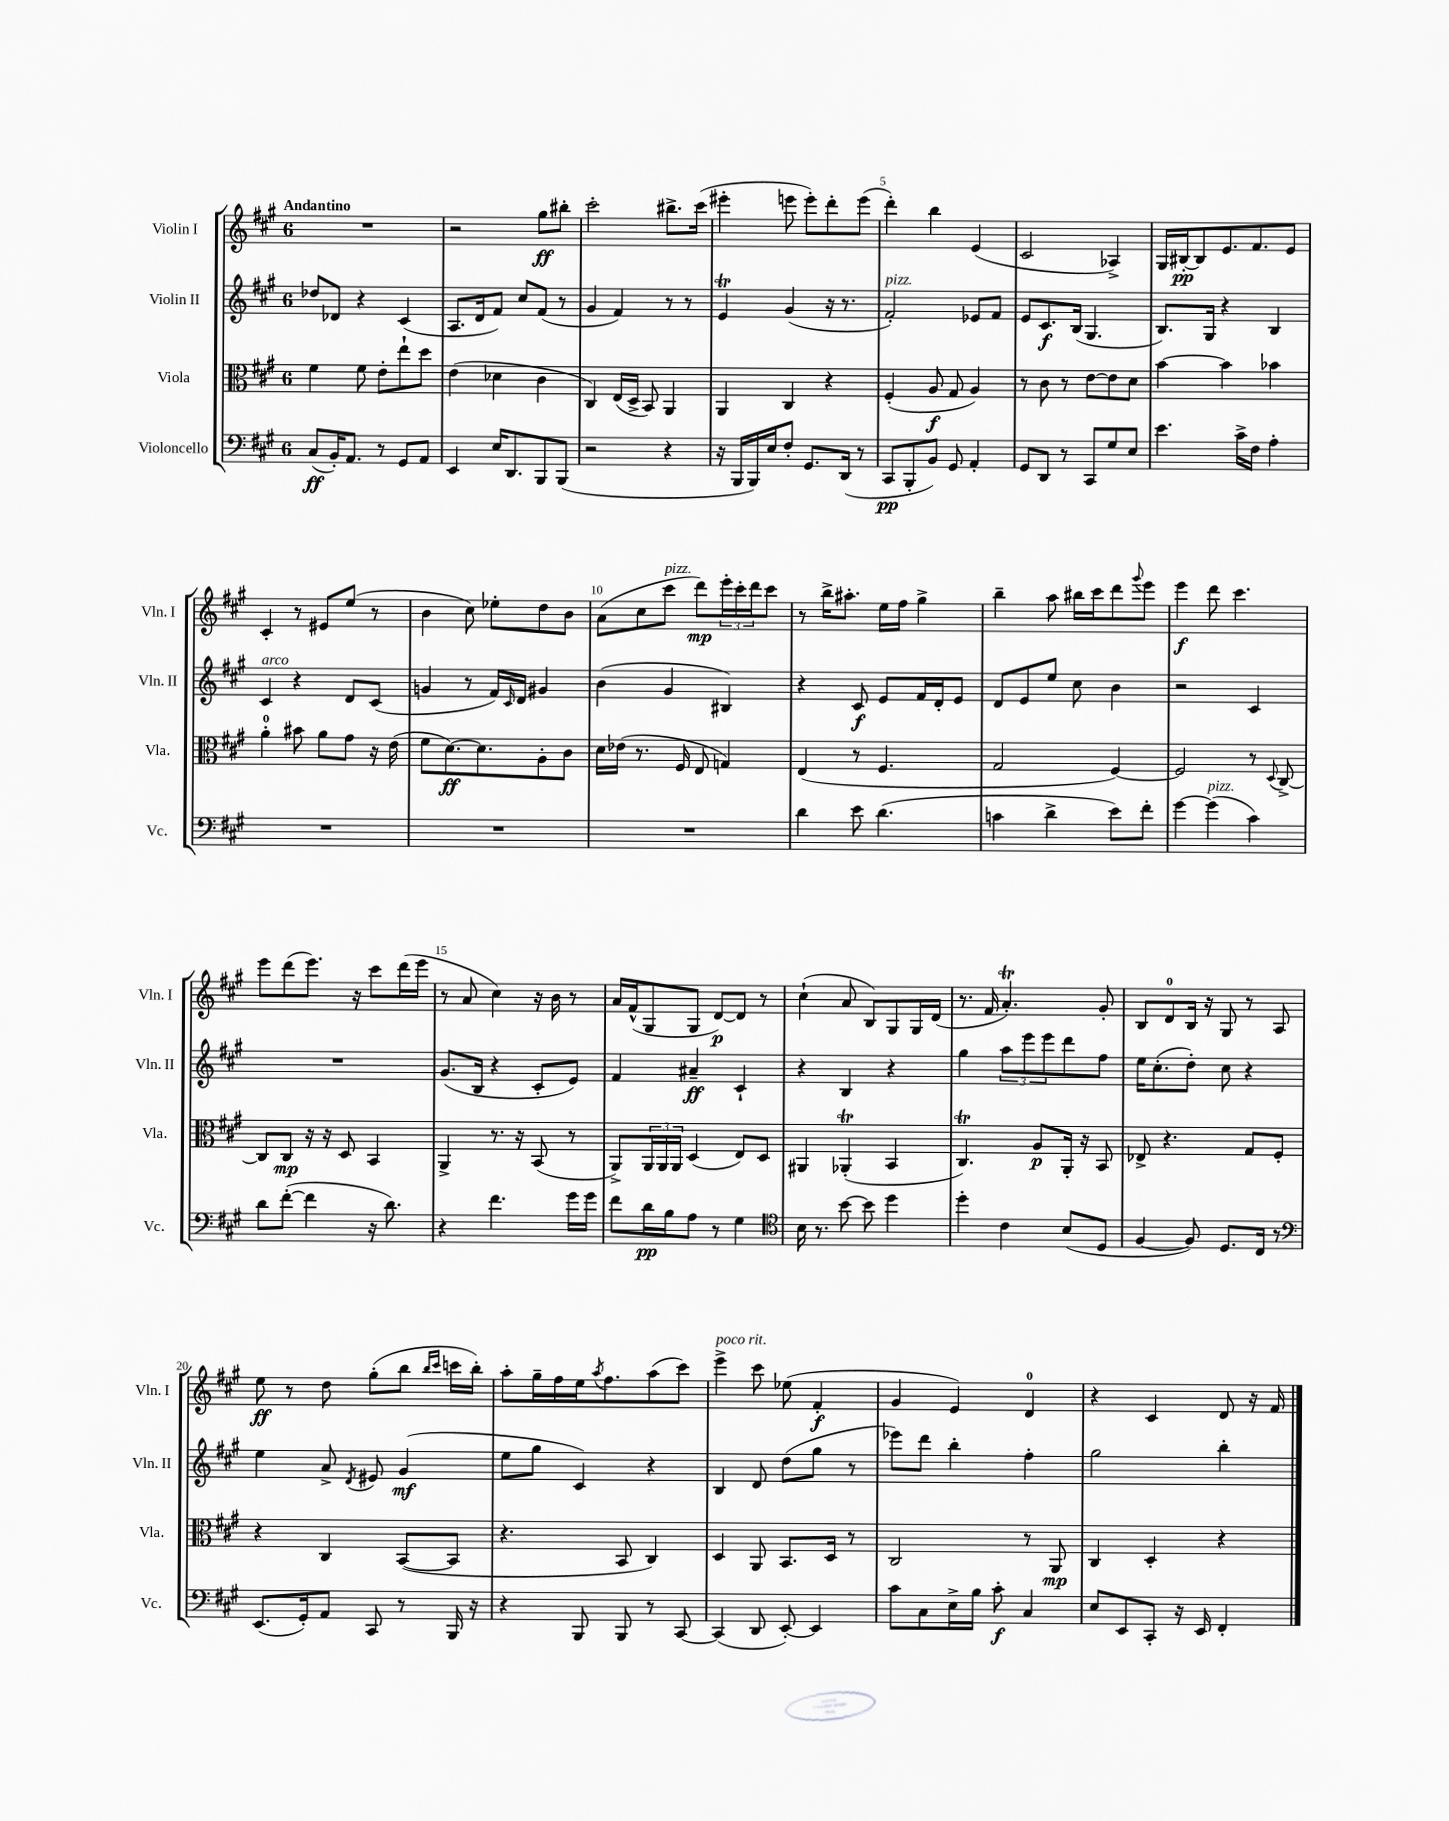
<<
\new StaffGroup <<
\new Staff = "s0" \with { instrumentName = "Violin I" shortInstrumentName = "Vln. I" } {
    \clef treble \key a \major \once \override Staff.TimeSignature.style = #'single-digit \time 6/8 \tempo "Andantino"
    R2. |
    r2 gis''8\ff bis''8-. |
    cis'''2-. bis''8.-> cis'''16( |
    eis'''4-. e'''8 e'''8-.) d'''8-. e'''8( |
    d'''4-.) b''4 e'4( |
    cis'2 aes4->) |
    gis16 bis16~-.\pp bis8 e'8. fis'8. e'8 |
    cis'4-. r8 eis'8 e''8( r8 |
    b'4 cis''8) ees''8-. d''8 b'8 |
    a'8( cis''8 cis'''8^\markup { \italic "pizz." } d'''8\mp) \tuplet 3/2 { e'''16-. cis'''16-. d'''16 } cis'''8 |
    r8 b''16-> ais''8.-. e''16 fis''16 gis''4-> |
    b''4-- a''8 bis''16 cis'''16 d'''8 \appoggiatura { gis'''8 } e'''8 |
    e'''4\f d'''8 cis'''4. |
    e'''8 d'''8( e'''8.) r16 cis'''8 d'''16( e'''16 |
    r8 a'8 cis''4) r16 b'16 r8 |
    a'16 fis'16-^( gis8 gis8 d'8~\p) d'8 r8 |
    cis''4-!( a'8 b8) gis8 gis16 d'16( |
    r8. fis'16 a'4.-.\trill) gis'8-. |
    b8 d'8-0 b16 r16 gis8 r8 a8 |
    e''8\ff r8 d''8 gis''8-.( b''8 \grace { b''16 cis'''16 } c'''16 b''16-.) |
    a''8-. gis''16-- fis''16 e''16 \acciaccatura { a''8 } fis''8. a''8( cis'''8) |
    e'''4->^\markup { \italic "poco rit." } cis'''8 ees''8( fis'4-.\f |
    gis'4 e'4) d'4-0 |
    r4 cis'4 d'8 r16 fis'16 \bar "|." |
}
\new Staff = "s1" \with { instrumentName = "Violin II" shortInstrumentName = "Vln. II" } {
    \clef treble \key a \major \once \override Staff.TimeSignature.style = #'single-digit \time 6/8
    des''8 des'8 r4 cis'4( |
    a8. d'16 fis'8) cis''8 fis'8( r8 |
    gis'4 fis'4) r8 r8 |
    e'4\trill gis'4( r16 r8. |
    fis'2-.^\markup { \italic "pizz." }) ees'8 fis'8 |
    e'8 cis'8.\f b16( gis4. |
    b8.) gis16 r4 b4 |
    cis'4^\markup { \italic "arco" } r4 d'8 cis'8( |
    g'4 r8 fis'16) \grace { cis'16 } d'16 gis'4 |
    b'4( gis'4 bis4) |
    r4 cis'8\f e'8 fis'16 d'16-. e'8 |
    d'8 e'8 e''8 cis''8 b'4 |
    r2 cis'4 |
    R2. |
    gis'8.( b16 r4 cis'8-. e'8) |
    fis'4 ais'4--\ff cis'4-! |
    r4 b4 r4 |
    gis''4 \tuplet 3/2 { a''8 e'''8 e'''8 } d'''8 fis''8 |
    e''16 cis''8.-.( d''8-.) cis''8 r4 |
    e''4 a'8-> \acciaccatura { d'8 } eis'8 gis'4\mf( |
    e''8 gis''8 cis'4) r4 |
    b4 d'8 d''8( gis''8 r8 |
    ees'''8) d'''8 b''4-. fis''4-. |
    gis''2 b''4-. \bar "|." |
}
\new Staff = "s2" \with { instrumentName = "Viola" shortInstrumentName = "Vla." } {
    \clef alto \key a \major \once \override Staff.TimeSignature.style = #'single-digit \time 6/8
    fis'4 fis'8 e'8-. e''8-! d''8 |
    e'4( des'4 cis'4 |
    cis4) e16( d16-> b,8) a,4 |
    a,4 cis4 r4 |
    fis4-.( a8\f gis8 a4) |
    r8 cis'8 r8 e'8~ e'8 d'8 |
    b'4~ b'4 bes'4 |
    a'4-0-. bis'8 a'8 gis'8 r16 e'16( |
    fis'8 d'8.~\ff) d'8. a8-. cis'8 |
    d'16 ees'16( r8. fis16 e8 g4) |
    e4( r8 fis4. |
    gis2 fis4~) |
    fis2 r8 \appoggiatura { d8 } cis8~-> |
    cis8 cis8\mp r16 r16 d8 b,4 |
    a,4-> r8. r16 b,8( r8 |
    a,8->) \tuplet 3/2 { a,16 a,16 a,16 } d4( e8) d8 |
    ais,4 aes,4-.\trill( b,4 |
    cis4.\trill) a8\p a,16-. r16 b,8 |
    ees8-> r4. gis8 fis8-. |
    r4 cis4 b,8~( b,8 |
    r4. b,8 cis4) |
    d4 a,8 b,8. d16 r8 |
    cis2 r8 a,8\mp |
    cis4 d4-. r4 \bar "|." |
}
\new Staff = "s3" \with { instrumentName = "Violoncello" shortInstrumentName = "Vc." } {
    \clef bass \key a \major \once \override Staff.TimeSignature.style = #'single-digit \time 6/8
    cis8\ff( b,16-.) a,8. r8 gis,8 a,8 |
    e,4 e16 d,8. b,,8 b,,8( |
    r2 r4 |
    r16 b,,16 b,,16) e16 fis8-. gis,8. d,16( r8 |
    cis,8\pp b,,8-. b,8) gis,8 a,4-. |
    gis,8 d,8 r8 cis,8 gis8 e8 |
    e'4. cis'16-> fis16 a4-. |
    R2. |
    R2. |
    R2. |
    d'4 e'8 d'4.( |
    c'4 d'4-> e'8) fis'8-. |
    gis'4~ gis'4^\markup { \italic "pizz." }( cis'4) |
    d'8 fis'8~-.( fis'4 r16 d'8.) |
    r4 fis'4. gis'16 gis'16 |
    fis'8 d'16\pp b16 a8 r8 gis4 |
    \clef tenor b16 r8. b'8~ b'8 d''4 |
    d''4-. cis'4 b8( d8 |
    fis4~ fis8) d8. cis16 r8 |
    \clef bass e,8.( gis,16-.) a,8 cis,8 r8 b,,16 r16 |
    r4 b,,8 b,,8 r8 cis,8~ |
    cis,4( d,8 e,8~-.) e,4 |
    cis'8 cis8 e16-> b16 cis'8-.\f cis4 |
    e8 e,8 cis,8-. r16 e,16 fis,4-. \bar "|." |
}
>>
>>
\layout { \context { \Score \override BarNumber.break-visibility = ##(#f #t #t) barNumberVisibility = #(every-nth-bar-number-visible 5) } }
